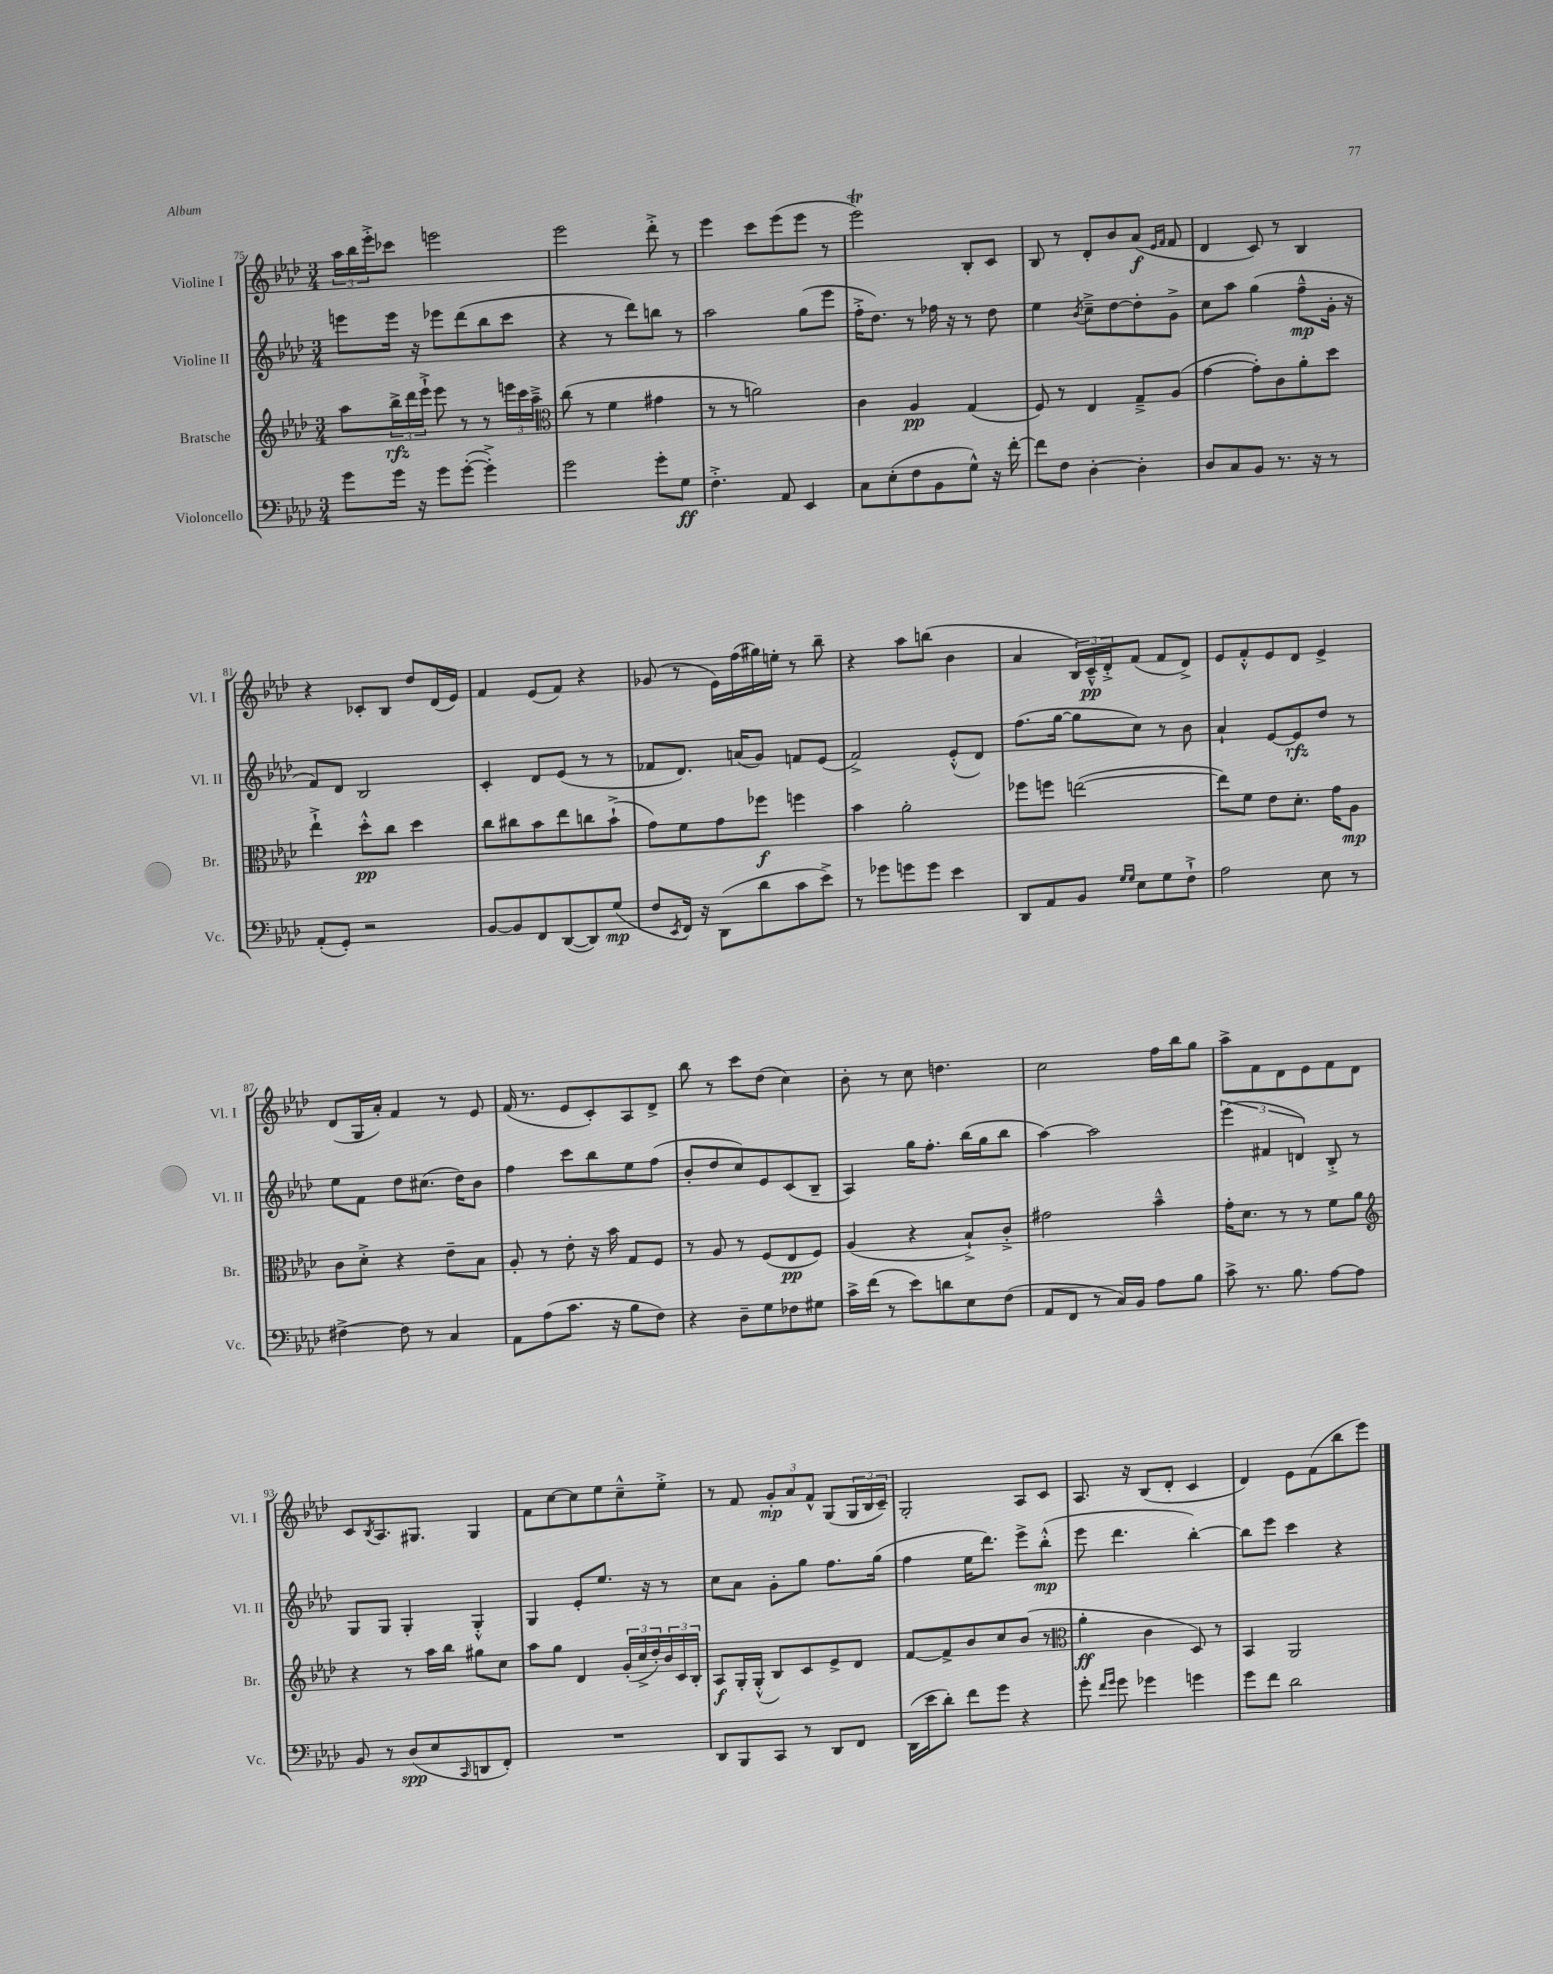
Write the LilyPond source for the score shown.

<<
\new StaffGroup <<
\new Staff = "s0" \with { instrumentName = "Violine I" shortInstrumentName = "Vl. I" } {
    \clef treble \key aes \major \numericTimeSignature \time 3/4
    \tuplet 3/2 { aes''16 bes''16 ees'''16-.-> } ces'''8 e'''2 |
    ees'''2 des'''8-.-> r8 |
    ees'''4 c'''8 ees'''8( ees'''8 r8 |
    ees'''2\trill) bes8-. c'8 |
    bes8 r8 des'8-. bes'8 aes'8\f( \grace { ees'16 f'16 } f'8 |
    des'4 c'8) r8 bes4 |
    r4 ces'8-. bes8 des''8 des'16( ees'16) |
    f'4 ees'8( f'8) r4 |
    ges'8( r8 ees'16) f''16( gis''16) e''16-. r8 bes''8-- |
    r4 aes''8 b''8( bes'4 |
    aes'4 \tuplet 3/2 { bes16) c'16---^\pp des'16-.-> } f'8( f'8 des'8->) |
    ees'8 f'8-.-^ ees'8 des'8 ees'4-> |
    des'8( g16 aes'16-.) f'4 r8 ees'8 |
    f'16( r8. ees'8 c'8-.) aes8 des'8-> |
    bes''8 r8 c'''8 des''8( c''4) |
    bes'8-. r8 c''8 d''4. |
    c''2 f''16 bes''16 g''8 |
    aes''8-> f'8 des'8 ees'8 f'8 des'8 |
    c'8 \acciaccatura { bes8 } aes8. gis8. gis4 |
    f'8 c''8~ c''8 ees''8 c''8---^ ees''8-.-> |
    r8 f'8 \tuplet 3/2 { g'8-.\mp aes'8 f'8-^ } g8( \tuplet 3/2 { g16 bes16 c'16--) } |
    g2-. aes8 c'8 |
    aes8. r16 bes8( des'8-. c'4 |
    des'4) ees'8 f'8( bes''8 ees'''8) \bar "|." |
}
\new Staff = "s1" \with { instrumentName = "Violine II" shortInstrumentName = "Vl. II" } {
    \clef treble \key aes \major \numericTimeSignature \time 3/4
    e'''8 e'''16 r16 ees'''8 des'''8( bes''8 c'''8 |
    r4 r8 des'''8) b''8 r8 |
    aes''2 g''8( ees'''8 |
    f''16-.-> des''8.) r8 fes''16 r16 r8 des''8 |
    ees''4 \acciaccatura { bes'8 } c''8---> des''8~ des''8-. g'8-> |
    c''8 aes''8 g''4( f''8---^\mp g'16-. r16 |
    f'8) des'8 bes2 |
    c'4-. des'8 ees'8( r8 r8 |
    fes'8 des'8.) a'16( g'8) f'8 ees'8( |
    f'2->) ees'8-.-^( des'8) |
    f''8.( g''16~ g''8 c''8) r8 bes'8 |
    aes'4-! ees'8~ ees'8\rfz des''8 r8 |
    ees''8 f'8 des''8 cis''8.( des''16) bes'8 |
    f''4 c'''8 bes''8 ees''8 f''8( |
    bes'8-. des''8 c''8) ees'8 c'8( bes8-- |
    aes4) g''16 f''8.-. bes''16( g''16 bes''8 |
    aes''4~) aes''2 |
    \tuplet 3/2 { ees'''4( fis'4 d'4) } bes8-.-> r8 |
    g8 g8 g4-. g4-.-^ |
    g4 ees'8-. ees''8. r16 r8 |
    c''8 aes'8 g'8-. g''8 f''8. g''16( |
    f''4 ees''16 des'''8.) ees'''8-> bes''8-.-^\mp( |
    ees'''8 des'''4. bes''4~-.) |
    bes''8 ees'''8 c'''4 r4 \bar "|." |
}
\new Staff = "s2" \with { instrumentName = "Bratsche" shortInstrumentName = "Br." } {
    \clef treble \key aes \major \numericTimeSignature \time 3/4
    aes''8 \tuplet 3/2 { bes''16->\rfz des'''16 ees'''16-!-> } ees'''8 r8 r8 \tuplet 3/2 { e'''16 c'''16 aes''16---> } |
    \clef alto c''8( r8 f'4 gis'4 |
    r8 r8 a'2) |
    c'4 aes4\pp g4( |
    f8) r8 ees4 g8---> aes8( |
    g'4~ g'8-.) c'8 aes'8-. des''8 |
    ees''4-!-> des''8-.-^\pp c''8 des''4 |
    c''8 cis''8 bes'8 ees''8 c''8 bes'8-!->( |
    g'8) f'8 g'8 fes''8\f f''4 |
    bes'4 aes'2-. |
    fes''8 f''8 e''2~( |
    e''8) f'8 ees'8 des'8.-. g'16 aes8\mp |
    c'8 des'8-.-> r4 ees'8-- bes8 |
    aes8-. r8 ees'8-. r16 bes'16 g8 f8 |
    r8 aes8 r8 f8( ees8\pp f8) |
    aes4( r4 bes8-!->) c'8-.-> |
    gis'2 bes'4---^ |
    g'16-. des'8. r8 r8 f'8 aes'8 |
    \clef treble r4 r8 aes''16 bes''16 gis''8 c''8 |
    aes''8 g''8 des'4 \tuplet 3/2 { g'16-.( c''16-> des''16-.) } \tuplet 3/2 { bes'16 c'16 bes16-. } |
    aes8\f g16-. g16-.-^( bes8) c'8 ees'8-> des'8 |
    f'8~ f'8-> bes'8 c''8 bes'8( r8 |
    \clef alto aes'4-.\ff c'4 des8) r8 |
    bes,4 aes,2 \bar "|." |
}
\new Staff = "s3" \with { instrumentName = "Violoncello" shortInstrumentName = "Vc." } {
    \clef bass \key aes \major \numericTimeSignature \time 3/4
    g'8 g'16 r16 g'8 g'8~-.( g'4-.->) |
    g'2 g'8-. g8\ff |
    f4.-.-> aes,8 ees,4 |
    c8 ees8-.( f8 bes,8 g8-^) r16 f'16~-. |
    f'8 f8 des4~-. des4-. |
    des8 c8 bes,8 r8. r16 r8 |
    aes,8-.( g,8-.) r2 |
    bes,8~ bes,8 f,8 des,8~( des,8) g8\mp( |
    f8 \acciaccatura { ees,8 } f,16) r16 des,8( des'8 c'8 ees'8->) |
    r8 ges'8 g'8 g'8 ees'4 |
    des,8 aes,8 bes,8 \grace { g16 g16 } ees8 g8 f8-!-> |
    aes2 ees8 r8 |
    fis4~-> fis8 r8 c4 |
    aes,8 aes8( c'8. r16 bes8 f8) |
    r4 des8-- g8 fes8 gis8 |
    c'16-> f'16( r8 ees'8) d'8 ees8 f8( |
    aes,8 f,8 r8 c16) bes,16 aes8 bes8 |
    c'8-> r8. bes8. aes8~ aes8 |
    bes,8 r8 des8\spp( ees8 \grace { c,16 } d,8 f,8-.) |
    R2. |
    des,8 bes,,8 c,8 r8 des,8 f,8 |
    des,16( ees'16 des'8-.) f'8 g'8 r4 |
    g'8-. \grace { f'16 g'16 } g'8 ges'4 g'4 |
    g'8 f'8 des'2 \bar "|." |
}
>>
>>
\layout { \context { \Score currentBarNumber = #75 } }
